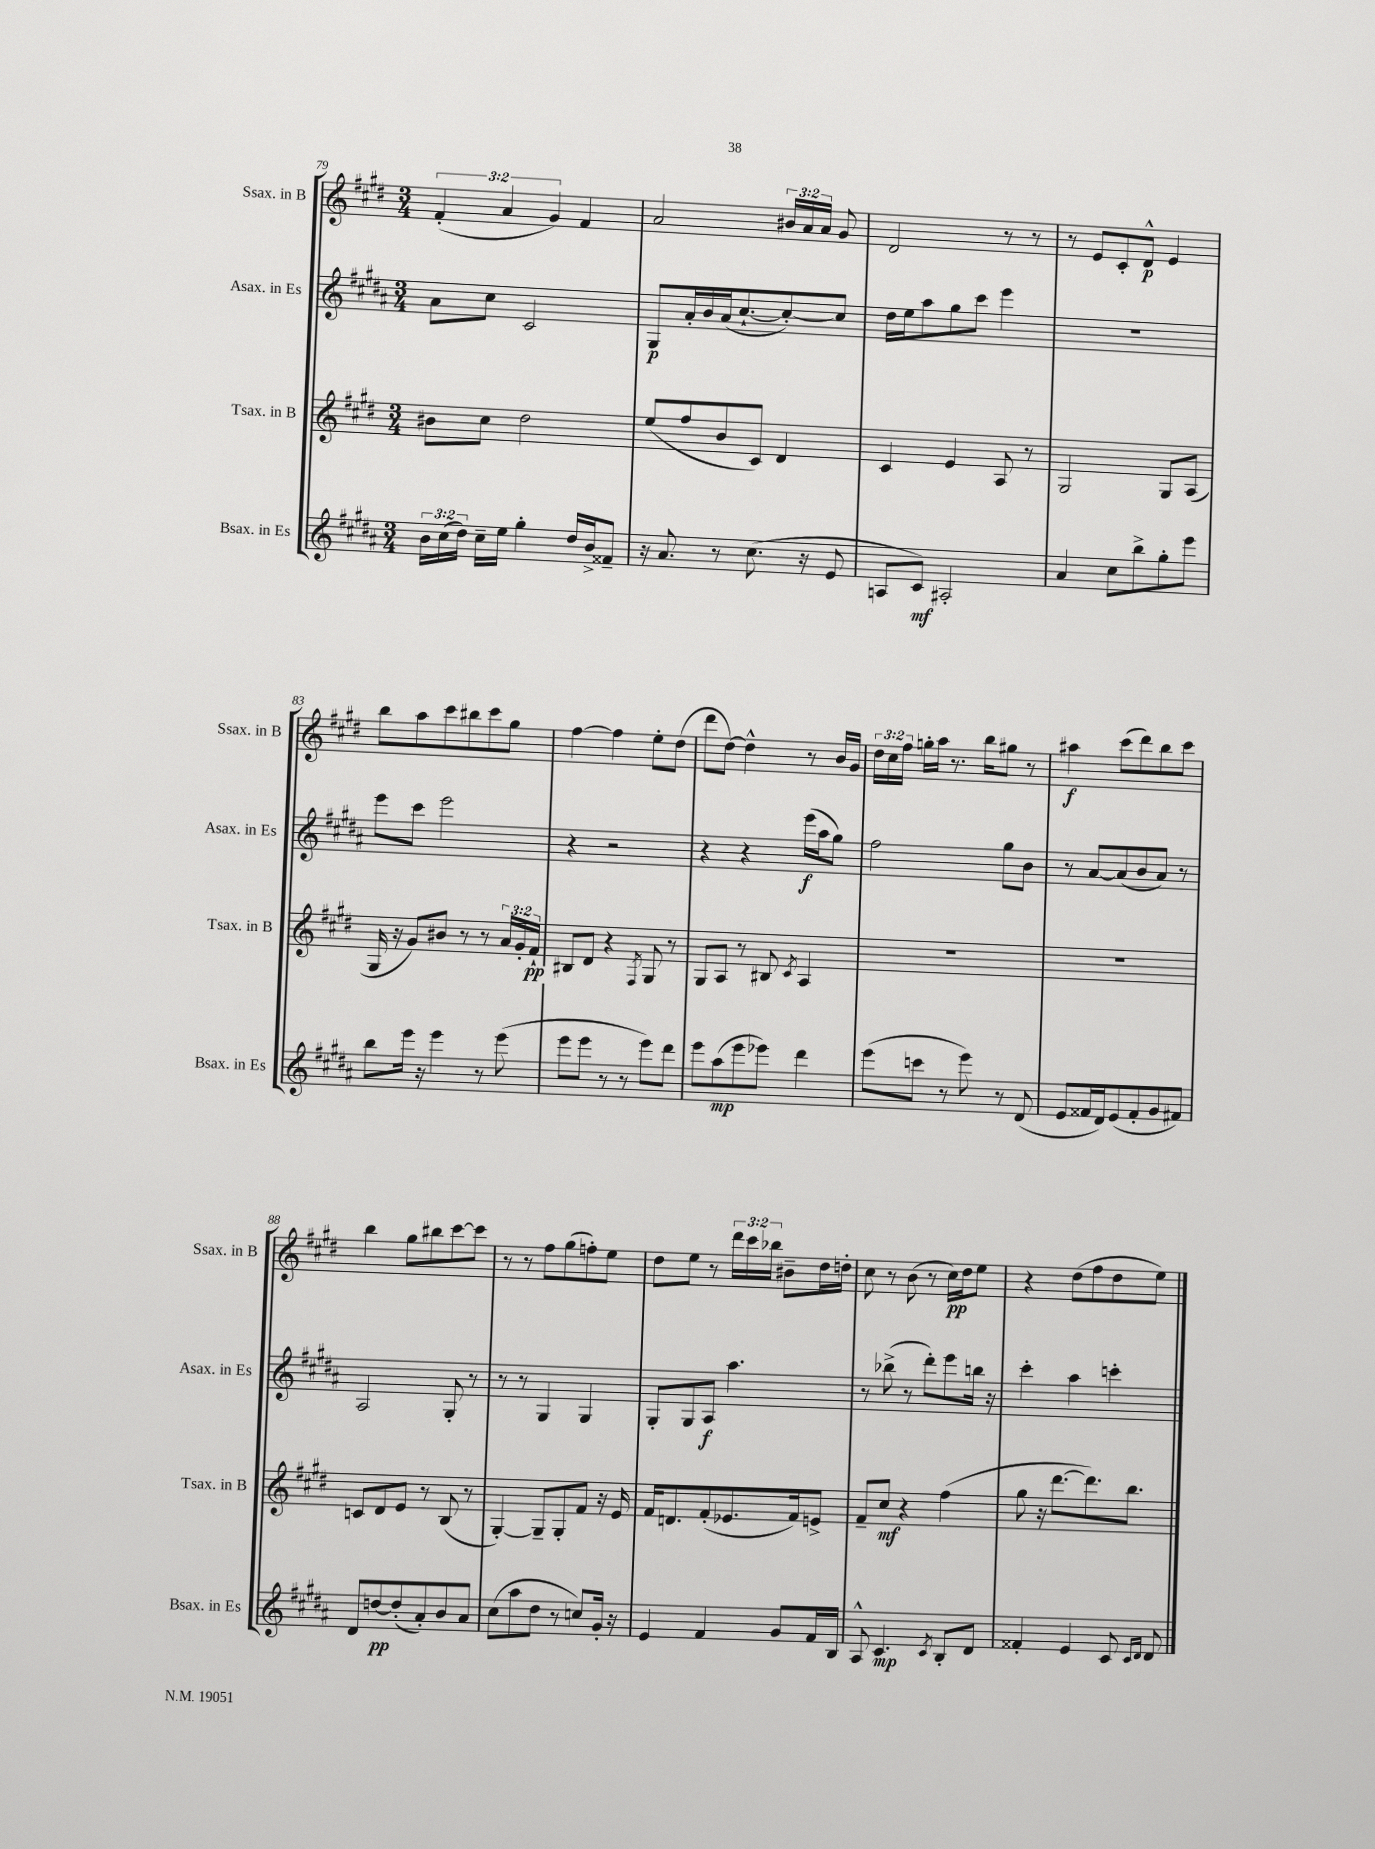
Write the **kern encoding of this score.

**kern	**dynam	**kern	**dynam	**kern	**dynam	**kern	**dynam
*part4	*part4	*part3	*part3	*part2	*part2	*part1	*part1
*staff4	*staff4	*staff3	*staff3	*staff2	*staff2	*staff1	*staff1
*I"Bsax. in Es	*	*I"Tsax. in B	*	*I"Asax. in Es	*	*I"Ssax. in B	*
*I'Bsax. in Es	*	*I'Tsax. in B	*	*I'Asax. in Es	*	*I'Ssax. in B	*
*clefG2	*	*clefG2	*	*clefG2	*	*clefG2	*
*k[f#c#g#d#a#]	*	*k[f#c#g#d#]	*	*k[f#c#g#d#a#]	*	*k[f#c#g#d#]	*
*M3/4	*	*M3/4	*	*M3/4	*	*M3/4	*
=79	=79	=79	=79	=79	=79	=79	=79
24b\LL	.	8b#X\L	.	8a#\L	.	(6f#'/	.
(24cc#\	.	.	.	.	.	.	.
24dd#\JJ)	.	.	.	.	.	.	.
16cc#~\LL	.	8cc#\J	.	8cc#\J	.	.	.
.	.	.	.	.	.	6a/	.
16ee\JJ	.	.	.	.	.	.	.
4gg#'\	.	2dd#\	.	2c#/	.	.	.
.	.	.	.	.	.	6g#/)	.
16dd#/LL	.	.	.	.	.	4f#/	.
16b^/J	.	.	.	.	.	.	.
8f##X~/J	.	.	.	.	.	.	.
=80	=80	=80	=80	=80	=80	=80	=80
16r	.	(8ee/L	.	8G#/L	p	2a/	.
8.a#/	.	.	.	.	.	.	.
.	.	8ff#/	.	16a#'/L	.	.	.
.	.	.	.	16b/	.	.	.
8r	.	8b/	.	(16a#/J	.	.	.
.	.	.	.	[8.cc#`/	.	.	.
(8.cc#\	.	8c#/J)	.	.	.	.	.
.	.	4d#/	.	8cc#'/_)	.	24b#X/LL	.
.	.	.	.	.	.	24a/	.
16r	.	.	.	.	.	.	.
.	.	.	.	.	.	24a/JJ	.
8e/	.	.	.	8cc#/J]	.	8g#/	.
=81	=81	=81	=81	=81	=81	=81	=81
8An/L	.	4c#/	.	16dd#\LL	.	2d#/	.
.	.	.	.	16ee\J	.	.	.
8c#/J)	mf	.	.	8aa#\	.	.	.
2A#X'/	.	4e/	.	8gg#\	.	.	.
.	.	.	.	8ccc#\J	.	.	.
.	.	8A/	.	4eee\	.	8r	.
.	.	8r	.	.	.	8r	.
=82	=82	=82	=82	=82	=82	=82	=82
4a#/	.	2G#/	.	2.r	.	8r	.
.	.	.	.	.	.	8e/L	.
8cc#\L	.	.	.	.	.	8c#'/	.
8bb^\	.	.	.	.	.	8d#^^/J	p
8gg#'\	.	8G#/L	.	.	.	4e/	.
8eee\J	.	(8A/J	.	.	.	.	.
!!LO:LB:g=z
=83	=83	=83	=83	=83	=83	=83	=83
8bb\L	.	16G#/	.	8eee\L	.	8bb\L	.
.	.	16r	.	.	.	.	.
16eee\Jk	.	8g#/L)	.	8ccc#\J	.	8aa\	.
16r	.	.	.	.	.	.	.
4eee\	.	8b#X/J	.	2eee\	.	8ccc#\	.
.	.	8r	.	.	.	8bb#X\	.
8r	.	8r	.	.	.	8ccc#\	.
(8eee\	.	24a/LL	.	.	.	8gg#\J	.
.	.	24g#'/	.	.	.	.	.
.	.	24f#`/JJ	pp	.	.	.	.
=84	=84	=84	=84	=84	=84	=84	=84
8eee\L	.	8B#X/L	.	4r	.	[4ff#\	.
8eee\J	.	8d#/J	.	.	.	.	.
8r	.	4r	.	2r	.	4ff#\]	.
8r	.	.	.	.	.	.	.
.	.	8qF#/	.	.	.	.	.
8eee\L)	.	8G#/	.	.	.	8ee'\L	.
8ddd#\J	.	8r	.	.	.	(8dd#\J	.
=85	=85	=85	=85	=85	=85	=85	=85
8eee\L	.	8G#/L	.	4r	.	8ddd#\L	.
(8aa#\	mp	8A/J	.	.	.	[8dd#\J)	.
8eee\	.	8r	.	4r	.	4dd#^^\]	.
8eee-X\J)	.	8B#X/	.	.	.	.	.
.	.	8qc#/	.	.	.	.	.
4ddd#\	.	4A/	.	(16eee\LL	f	8r	.
.	.	.	.	16aa#\J	.	.	.
.	.	.	.	8gg#\J)	.	16b/LL	.
.	.	.	.	.	.	16g#/JJ	.
=86	=86	=86	=86	=86	=86	=86	=86
(8eee\L	.	2.r	.	2ff#\	.	24dd#\LL	.
.	.	.	.	.	.	24cc#\	.
.	.	.	.	.	.	24ff#\JJ	.
8cccn\J	.	.	.	.	.	16ggn'\LL	.
.	.	.	.	.	.	16aa\JJ	.
8r	.	.	.	.	.	8.r	.
8eee\)	.	.	.	.	.	.	.
.	.	.	.	.	.	16bb\KL	.
8r	.	.	.	8gg#\L	.	8gg#X\J	.
(8d#/	.	.	.	8b\J	.	8r	.
=87	=87	=87	=87	=87	=87	=87	=87
8e/L	.	2.r	.	8r	.	4aa#X\	f
16f##X/L	.	.	.	[8a#/L	.	.	.
16d#/J)	.	.	.	.	.	.	.
(8e/	.	.	.	(8a#/]	.	(8ccc#\L	.
8f##'/	.	.	.	8b/	.	8ddd#\)	.
8g#/	.	.	.	8a#/J)	.	8bb\	.
8f#X/J)	.	.	.	8r	.	8ccc#\J	.
!!LO:LB:g=z
=88	=88	=88	=88	=88	=88	=88	=88
8d#/L	.	8cn/L	.	2A#/	.	4bb\	.
[8ddn/	pp	8d#/	.	.	.	.	.
(8dd'/]	.	8e/J	.	.	.	8gg#\L	.
8a#'/)	.	8r	.	.	.	8bb#X\	.
8b/	.	(8B/	.	8G#'/	.	[8ccc#\	.
8a#/J	.	8r	.	8r	.	8ccc#\J]	.
=89	=89	=89	=89	=89	=89	=89	=89
(8cc#\L	.	[4G#'/)	.	8r	.	8r	.
8aa#\	.	.	.	8r	.	8r	.
8dd#\J	.	8G#~/L]	.	4G#/	.	8ff#\L	.
8r	.	8G#'/	.	.	.	(8gg#\	.
8ccn/L)	.	8f#/J	.	4G#/	.	8ffn'\)	.
16g#'/Jk	.	16r	.	.	.	8ee\J	.
16r	.	16e/	.	.	.	.	.
=90	=90	=90	=90	=90	=90	=90	=90
4e/	.	16f#/KL	.	8G#'/L	.	8dd#\L	.
.	.	8.dn/	.	.	.	.	.
.	.	.	.	8G#/	.	8ee\J	.
4f#/	.	(8f#'/	.	8A#/J	f	8r	.
.	.	8.e-X/	.	4.aa#\	.	24ddd#\LL	.
.	.	.	.	.	.	24ccc#\	.
.	.	.	.	.	.	24bb-X\JJ	.
8g#/L	.	.	.	.	.	8b#X~\L	.
.	.	16f#/k)	.	.	.	.	.
16f#/L	.	8en^/J	.	.	.	16dd#\L	.
16B/JJ	.	.	.	.	.	16ddn'\JJ	.
=91	=91	=91	=91	=91	=91	=91	=91
8A#^^/	.	8f#~/L	.	8r	.	8cc#\	.
4.c#/	mp	8cc#/J	mf	(8bb-X^\	.	8r	.
.	.	4r	.	8r	.	(8b\	.
.	.	.	.	8ddd#'\L)	.	8r	.
8qc#/	.	.	.	.	.	.	.
8B'/L	.	(4ff#\	.	8eee\	.	16cc#\LL)	pp
.	.	.	.	.	.	16dd#\J	.
8d#/J	.	.	.	16bbn\Jk	.	8ee\J	.
.	.	.	.	16r	.	.	.
=92	=92	=92	=92	=92	=92	=92	=92
4f##X'/	.	8gg#\	.	4ccc#'\	.	4r	.
.	.	16r	.	.	.	.	.
.	.	[8.ddd#\L	.	.	.	.	.
4e/	.	.	.	4aa#\	.	(8dd#\L	.
.	.	8.ddd#\])	.	.	.	8ff#\	.
8c#/	.	.	.	4cccn'\	.	8dd#\	.
.	.	8.bb\J	.	.	.	.	.
16qqc#/LL	.	.	.	.	.	.	.
16qqd#/JJ	.	.	.	.	.	.	.
8d#/	.	.	.	.	.	8ee\J)	.
==	==	==	==	==	==	==	==
*-	*-	*-	*-	*-	*-	*-	*-
